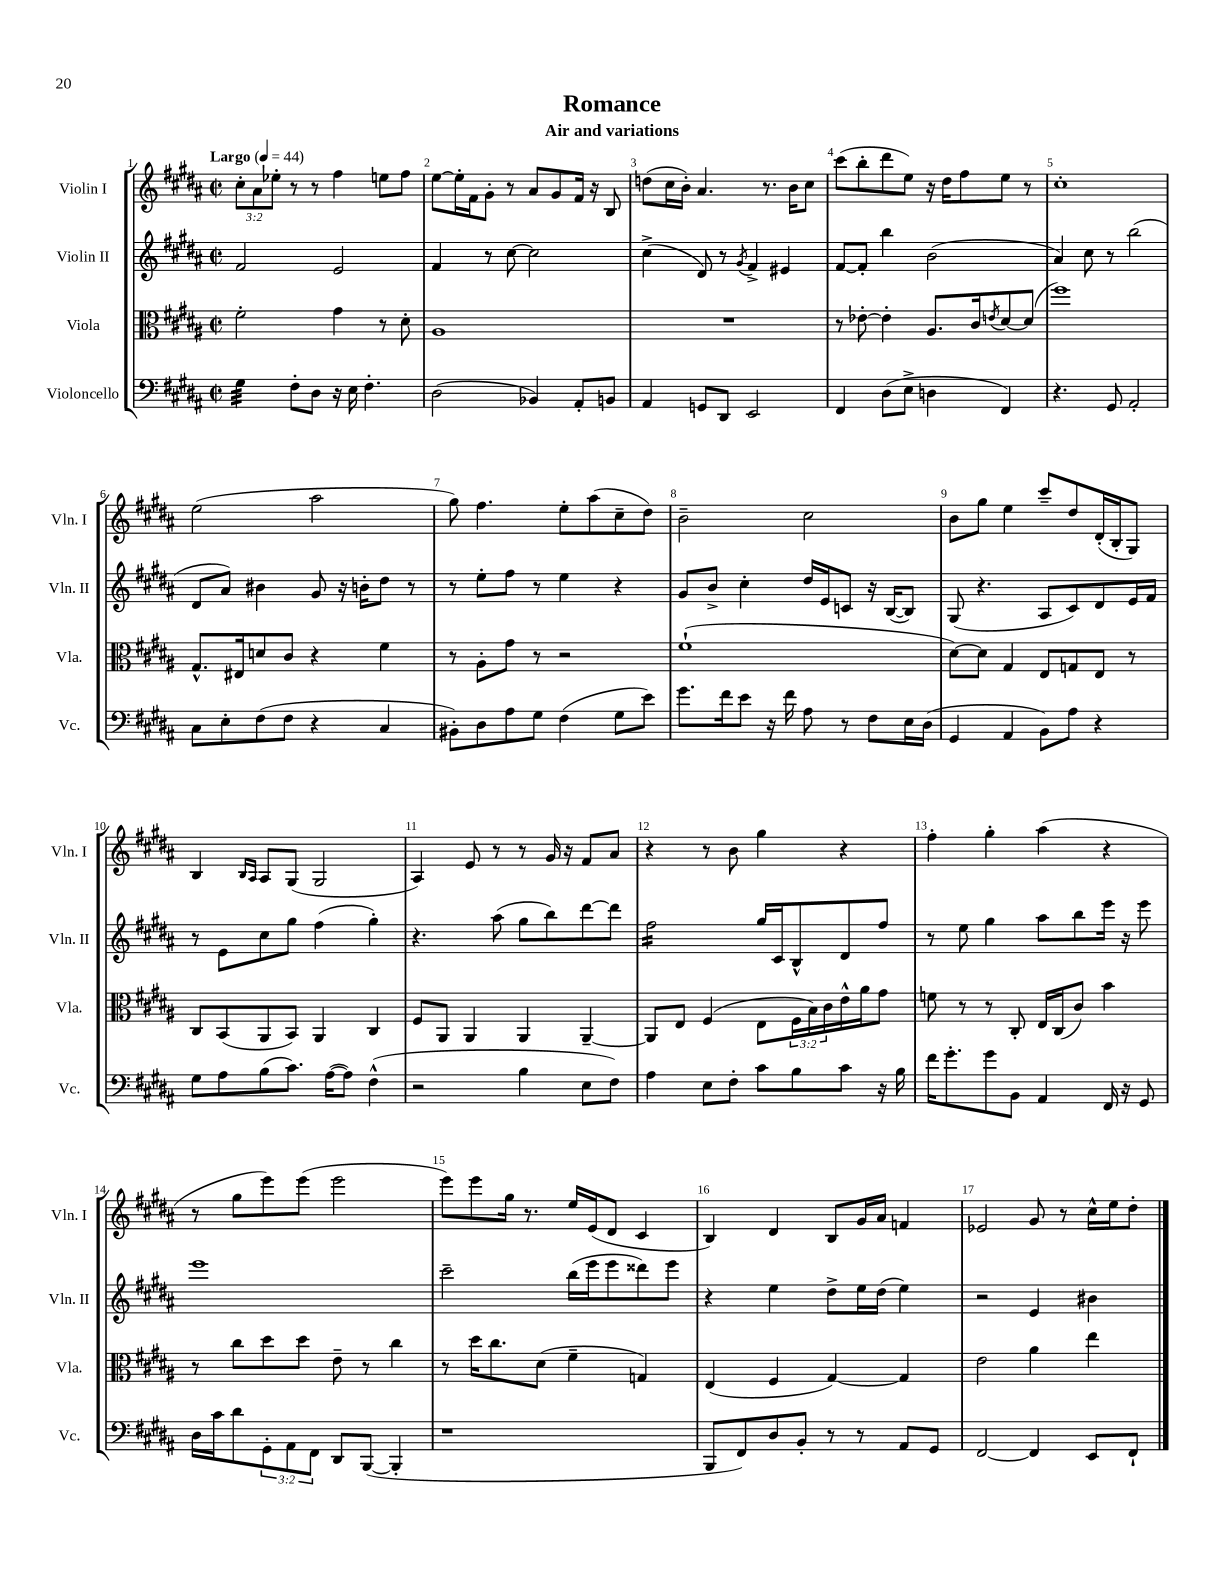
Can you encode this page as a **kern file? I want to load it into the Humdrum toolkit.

**kern	**kern	**kern	**kern
*staff4	*staff3	*staff2	*staff1
*clefF4	*clefC3	*clefG2	*clefG2
*k[f#c#g#d#a#]	*k[f#c#g#d#a#]	*k[f#c#g#d#a#]	*k[f#c#g#d#a#]
*M2/2	*M2/2	*M2/2	*M2/2
*met(c|)	*met(c|)	*met(c|)	*met(c|)
*MM44	*MM44	*MM44	*MM44
4G#	2f#'	2f#	12cc#'
.	.	.	12a#
.	.	.	12ee-'
8F#'	.	.	8r
8D#	.	.	8r
16r	4g#	2e	4ff#
16E	.	.	.
4.F#'	.	.	.
.	8r	.	8ee
.	8d#'	.	8ff#
=	=	=	=
(2D#	1A#	4f#	[8ee
.	.	.	16ee']
.	.	.	16f#
.	.	8r	8g#'
.	.	[8cc#	8r
4BB-)	.	2cc#]	8a#
.	.	.	8g#
8AA#'	.	.	16f#
.	.	.	16r
8BB	.	.	8B
=	=	=	=
4AA#	1r	(4cc#^	(8dd
.	.	.	16cc#
.	.	.	16b')
8GG	.	8d#)	4.a#
8DD#	.	8r	.
.	.	8qg#	.
2EE	.	4f#^	.
.	.	.	8.r
.	.	4e#	.
.	.	.	16b
.	.	.	8cc#
=	=	=	=
4FF#	8r	[8f#	(8ccc#
.	[8e-'	8f#']	8bb'
(8D#	4e-']	4bb	8ddd#
8E^	.	.	8ee)
4D	8.A#	(2b	16r
.	.	.	16dd#
.	.	.	8ff#
.	16c#	.	.
.	8qe	.	.
4FF#)	[8d#	.	8ee
.	(8d#]	.	8r
=	=	=	=
4.r	1ff#)	4a#)	1cc#'
.	.	8cc#	.
8GG#	.	8r	.
2AA#'	.	(2bb	.
=	=	=	=
8C#	8.G#^^	8d#	(2ee
8E'	.	8a#)	.
.	16E#	.	.
(8F#	8d	4b#	.
8F#	8c#	.	.
4r	4r	8g#	2aa#
.	.	16r	.
.	.	16b'	.
4C#	4f#	8dd#	.
.	.	8r	.
=	=	=	=
8BB#')	8r	8r	8gg#)
8D#	8A#'	8ee'	4.ff#
8A#	8g#	8ff#	.
8G#	8r	8r	.
(4F#	2r	4ee	8ee'
.	.	.	(8aa#
8G#	.	4r	8cc#~
8e)	.	.	8dd#)
=	=	=	=
8.g#	(1f#`	8g#	2b~
.	.	8b^	.
16f#	.	.	.
8e	.	4cc#'	.
16r	.	.	.
16f#	.	.	.
8A#	.	16dd#	2cc#
.	.	16e	.
8r	.	8c	.
8F#	.	16r	.
.	.	([16B	.
16E	.	8B])	.
(16D#	.	.	.
=	=	=	=
4GG#	[8d#)	(8G#	8b
.	8d#]	4.r	8gg#
4AA#	4G#	.	4ee
8BB)	8E	8A#	8ccc#~
8A#	8G	8c#)	8dd#
4r	8E	8d#	(16d#'
.	.	.	16B'
.	8r	16e	8G#)
.	.	16f#	.
=	=	=	=
8G#	8C#	8r	4B
8A#	(8BB	8e	.
.	.	.	16qqB
.	.	.	16qqA#
(8B	8AA#	8cc#	8A#
8.c#)	8BB)	8gg#	(8G#
.	4AA#	(4ff#	2G#
([16A#	.	.	.
8A#])	.	.	.
(4F#^^	4C#	4gg#')	.
=	=	=	=
2r	8F#	4.r	4A#)
.	8AA#	.	.
.	4AA#	.	8e
.	.	(8aa#	8r
4B	4AA#	8gg#	8r
.	.	8bb)	16g#
.	.	.	16r
8E	[4AA#~	[8ddd#	8f#
8F#)	.	8ddd#]	8a#
=	=	=	=
4A#	8AA#]	2ff#	4r
.	8E	.	.
8E	(4F#	.	8r
8F#'	.	.	8b
8c#	8E	16gg#	4gg#
.	.	16c#	.
8B	24F#	8B^^	.
.	24B)	.	.
.	24c#	.	.
8c#	16e^^	8d#	4r
.	16a#	.	.
16r	8g#	8ff#	.
16B	.	.	.
=	=	=	=
16f#	8f	8r	4ff#'
8.g#'	.	.	.
.	8r	8ee	.
8g#	8r	4gg#	4gg#'
8BB	8C#'	.	.
4AA#	16E	8aa#	(4aa#
.	(16C#	.	.
.	8c#)	8bb	.
16FF#	4b	16eee	4r
16r	.	16r	.
8GG#	.	8eee	.
=	=	=	=
16D#	8r	1eee	8r
16c#	.	.	.
8d#	8cc#	.	8gg#
12GG#'	8dd#	.	8eee)
12AA#	.	.	.
.	8dd#	.	(8eee
12FF#	.	.	.
8DD#	8e~	.	2eee
([8BBB	8r	.	.
4BBB']	4cc#	.	.
=	=	=	=
1r	8r	2ccc#~	8eee)
.	16dd#	.	8eee
.	8.cc#	.	.
.	.	.	16gg#
.	.	.	8.r
.	(8d#	.	.
.	4f#~	(16bb	16ee
.	.	16eee	(16e
.	.	8eee	8d#
.	4G)	8ddd##)	4c#
.	.	8eee	.
=	=	=	=
8BBB	(4E	4r	4B)
8FF#)	.	.	.
8D#	4F#	4ee	4d#
8BB'	.	.	.
8r	[4G#)	8dd#^	8B
8r	.	16ee	16g#
.	.	(16dd#	16a#
8AA#	4G#]	4ee)	4f
8GG#	.	.	.
=	=	=	=
[2FF#	2e	2r	2e-
4FF#]	4a#	4e	8g#
.	.	.	8r
8EE	4ee	4b#	16cc#^^
.	.	.	16ee
8FF#`	.	.	8dd#'
==	==	==	==
*-	*-	*-	*-
